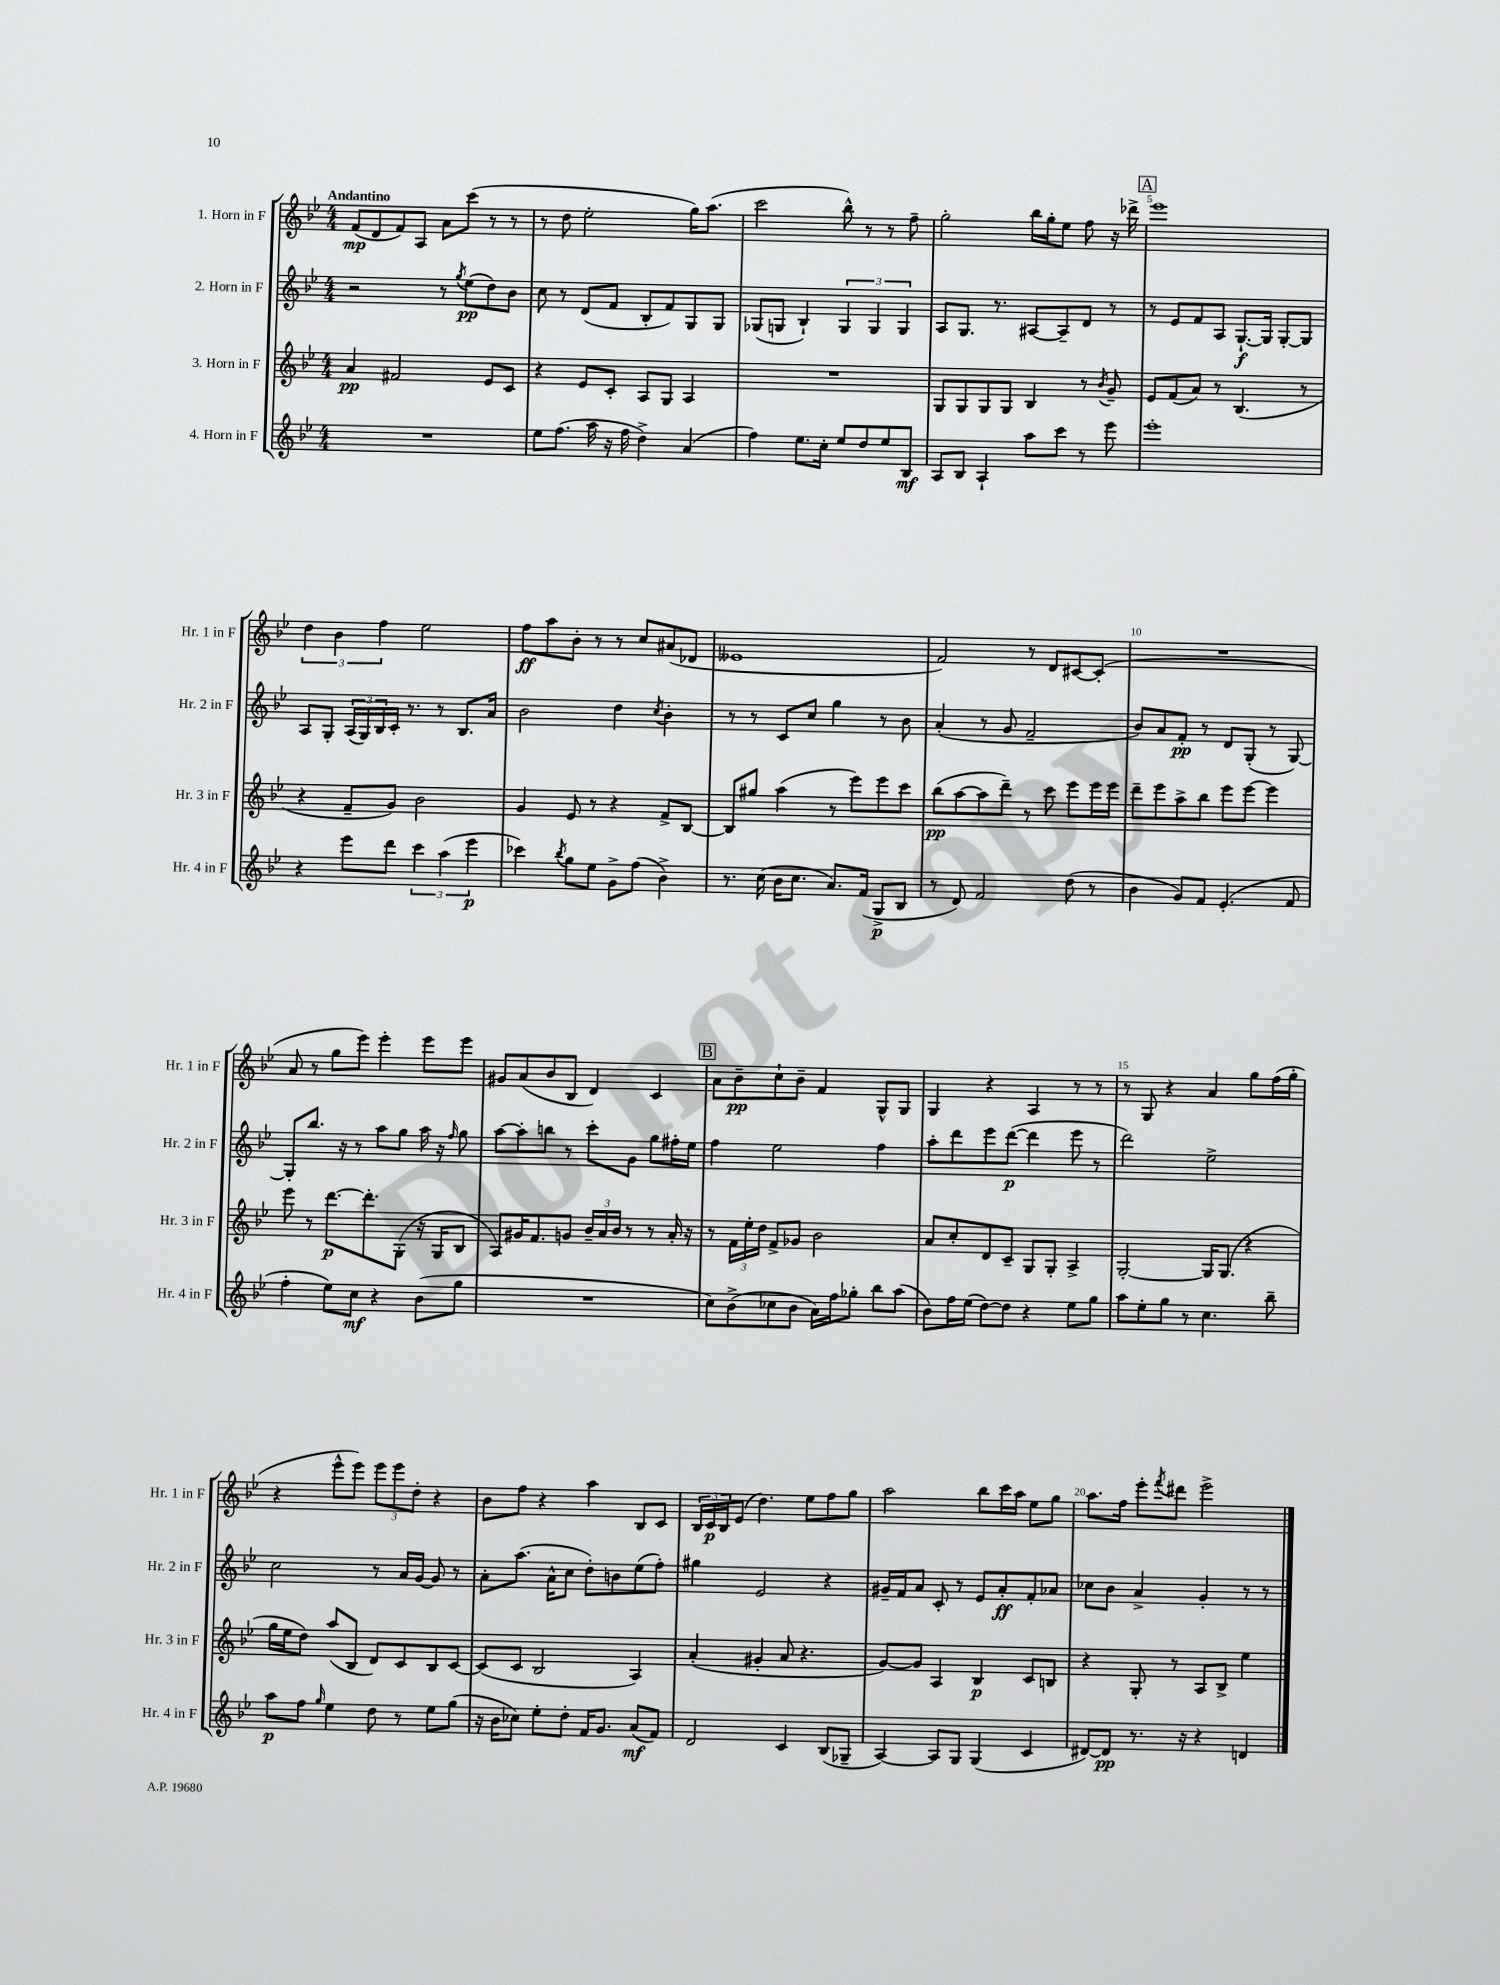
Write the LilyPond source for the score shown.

<<
\new StaffGroup <<
\new Staff = "s0" \with { instrumentName = "1. Horn in F" shortInstrumentName = "Hr. 1 in F" } {
    \clef treble \key bes \major \numericTimeSignature \time 4/4 \tempo "Andantino"
    f'8\mp( d'8 f'8) a8 a'8 c'''8( r8 r8 |
    r8 d''8 ees''2-. g''16) a''8.( |
    c'''2 bes''8-^) r8 r8 f''8-- |
    g''2-. bes''16 g''16-. ees''8 f''8 r16 des'''16-> |
    \mark \markup { \box "A" } ees'''1 |
    \tuplet 3/2 { d''4 bes'4 f''4 } ees''2 |
    f''8\ff a''8 bes'8-. r8 r8 c''8 ais'8( des'8 |
    eeses'1 |
    f'2) r8 d'8 cis'8~ cis'8-.( |
    R1 |
    a'8 r8 g''8 ees'''8) ees'''4-. ees'''8 ees'''8 |
    gis'8 a'8( bes'8 bes8 d'4) c'4 |
    \mark \markup { \box "B" } a'8 bes'8--\pp c''8-! bes'8-- f'4 g8-^ g8 |
    g4 r4 a4 r8 r8 |
    r8 g8 r4 a'4 g''8 f''16( g''16-. |
    r4 ees'''8-^ ees'''8) \tuplet 3/2 { ees'''8 ees'''8 d''8-. } r4 |
    bes'8 f''8 r4 a''4 bes8 c'8 |
    \tuplet 3/2 { bes16 c'16\p bes16 } ees'8( d''4.) ees''8 f''8 g''8 |
    a''2 bes''8 c'''16 a''16 ees''8 g''8 |
    a''8. f''16 ees'''8-. \acciaccatura { f'''8 } dis'''8 ees'''2-> \bar "|." |
}
\new Staff = "s1" \with { instrumentName = "2. Horn in F" shortInstrumentName = "Hr. 2 in F" } {
    \clef treble \key bes \major \numericTimeSignature \time 4/4
    r2 r8 \acciaccatura { g''8 } ees''8\pp( d''8) bes'8 |
    c''8 r8 d'8( f'8 bes8-. f'8) g8 g8 |
    ges8( g8 bes4-!) \tuplet 3/2 { g4 g4 g4 } |
    a8 g8. r8. ais8~ ais8-- d'8 r8 |
    \mark \markup { \box "A" } r8 ees'8 f'8 a8 g8.~-!\f g16 g8~-. g8 |
    a8 g8-. \tuplet 3/2 { a16( g16) bes16 } c'16-. r8. r8 bes8. a'16 |
    bes'2 d''4 \acciaccatura { c''8 } bes'4-. |
    r8 r8 c'8 c''8 g''4 r8 bes'8 |
    a'4-.( r8 g'8 f'2-- |
    bes'8) a'8 f'8-.\pp r8 d'8 g8-.( r8 g8~) |
    g8-. bes''8. r16 r8 a''8 g''8 a''16 r16 \grace { f''16 } g''8 |
    a''8~ a''8-. b''8 r8 c'''8-. g'8 g''8 fis''16-. ees''16 |
    \mark \markup { \box "B" } f''4 ees''2 f''4 |
    a''8-. d'''8 ees'''8 d'''8~\p( d'''4 ees'''8 r8 |
    d'''2) ees''2-> |
    c''2 r8 a'16 g'16~ g'8 r8 |
    a'8-. a''8.( a'16-^ c''8 d''8-.) b'8 ees''8( f''8-.) |
    gis''4 ees'2 r4 |
    gis'16-- f'16 a'8 c'8-. r8 ees'8 a'8-.\ff f'8-. aes'8 |
    ces''8 bes'8 a'4-> g'4-. r8 r8 \bar "|." |
}
\new Staff = "s2" \with { instrumentName = "3. Horn in F" shortInstrumentName = "Hr. 3 in F" } {
    \clef treble \key bes \major \numericTimeSignature \time 4/4
    a'4\pp fis'2 ees'8 c'8 |
    r4 ees'8 c'8-. a8 g8 a4 |
    R1 |
    g8 g8 g8 g8 bes4 r8 \acciaccatura { bes'8 } g'8-- |
    \mark \markup { \box "A" } ees'8 f'8( a'8) r8 bes4.( r8 |
    r4 f'8-- g'8) bes'2 |
    g'4 ees'8 r8 r4 f'8-> bes8~ |
    bes8 gis''8 a''4( r8 ees'''8) ees'''8 c'''8 |
    bes''8\pp( a''8~ a''8 d'''8--) r8 c'''8 ees'''8 ees'''16 ees'''16 |
    d'''8-- ees'''8 a''8-> bes''8 ees'''8 ees'''8~ ees'''4 |
    ees'''8 r8 d'''8.~\p d'''8.-. g8-.( r16 g16 bes8 |
    a8) gis'16 f'8. g'8 \tuplet 3/2 { bes'16-- a'16 bes'16 } r8 r8 a'16-. r16 |
    \mark \markup { \box "B" } r8 \tuplet 3/2 { f'16 ees''16-. d''16 } f'8-> ges'8 bes'2 |
    a'8 c''8-. d'8 c'8-- g8 g8-. a4-> |
    g2~-. g16 g8.( r4 |
    g''16 ees''16 d''8) a''8( bes8 d'8) c'8 bes8 c'8~ |
    c'8( c'8 bes2 a4) |
    a'4-.( gis'4-. a'8 r4. |
    g'8~) g'8 a4 bes4\p c'8 b8 |
    r4 g8-. r8 a8 bes8-> ees''4 \bar "|." |
}
\new Staff = "s3" \with { instrumentName = "4. Horn in F" shortInstrumentName = "Hr. 4 in F" } {
    \clef treble \key bes \major \numericTimeSignature \time 4/4
    R1 |
    ees''8 f''8.( a''16 r16 f''16 d''4->) a'4( |
    f''4) ees''8. c''16-. ees''8 d''8 ees''8 bes8\mf |
    a8 bes8 a4-! a''8 c'''8 r8 ees'''8 |
    \mark \markup { \box "A" } ees'''1-. |
    r4 ees'''8 d'''8 \tuplet 3/2 { c'''4 a''4( ees'''4\p } |
    ces'''4) \acciaccatura { bes''8 } g''8 ees''8 g'8-> f''8( bes'4->) |
    r8. c''16( bes'16 c''8. a'8.) f'16( g8->\p bes8 |
    r8 d'8) f'2 d''8( r8 |
    bes'4 g'8) f'8 ees'4.-.( f'8 |
    f''4-. ees''8) c''8\mf r4 bes'8( g''8 |
    R1 |
    \mark \markup { \box "B" } c''8) bes'8->( ces''8 bes'8 a'16) f''16 ges''8-. bes''8 a''8( |
    bes'8) f''16 ees''16( d''8~) d''8 r4 ees''8 g''8 |
    a''8 ees''8-. g''8 r8 c''4. bes''8-- |
    a''8\p f''8 \grace { g''16 } ees''4 d''8 r8 ees''8 g''8( |
    r16 bes'16 ces''8) ees''8-. d''8-. f'16 g'8. a'8\mf( f'8) |
    d'2 c'4 bes8( ges8-- |
    a4~) a8 g8 g4( c'4 |
    dis'8~) dis'8\pp r8. r16 r4 d'4 \bar "|." |
}
>>
>>
\layout { \context { \Score \override BarNumber.break-visibility = ##(#f #t #t) barNumberVisibility = #(every-nth-bar-number-visible 5) } }
